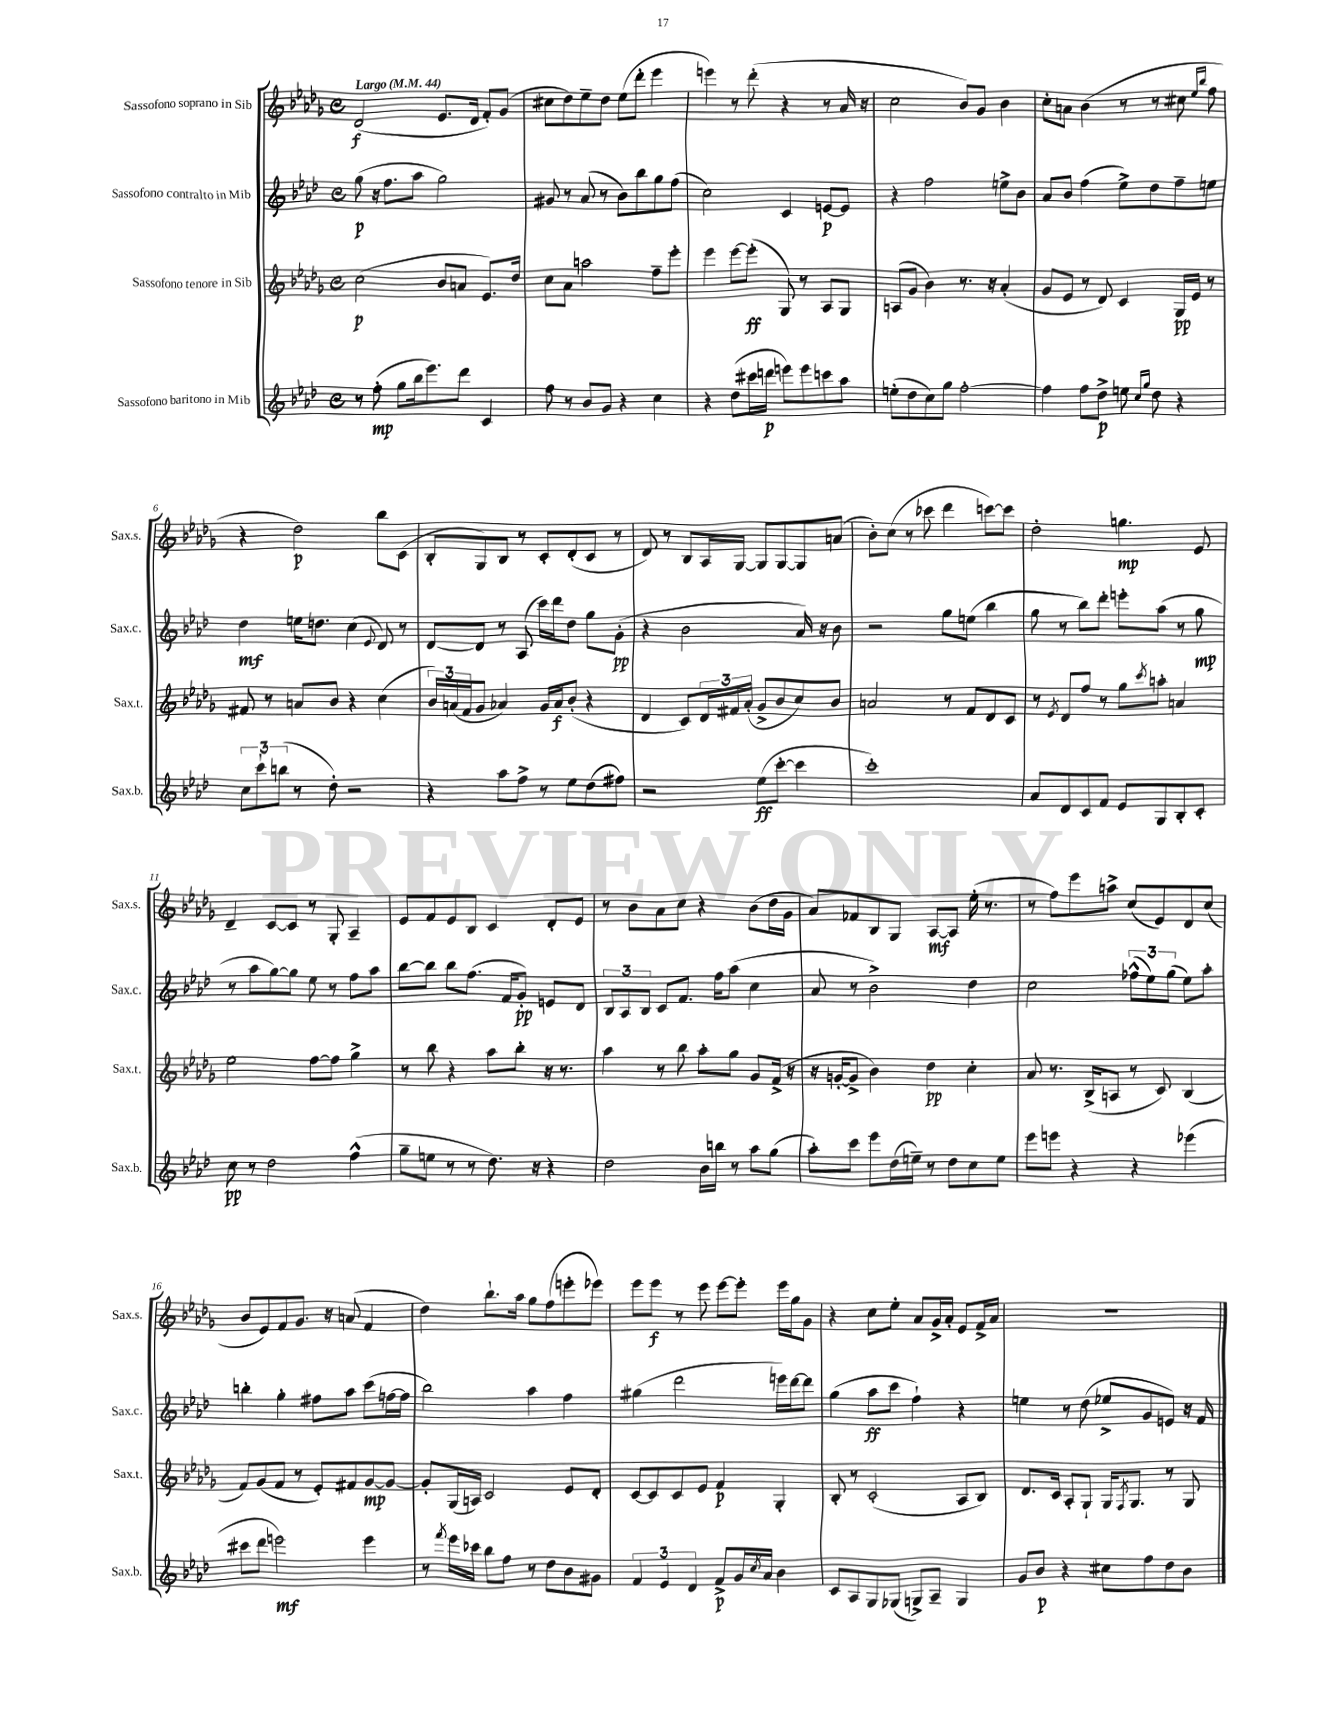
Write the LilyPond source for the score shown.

<<
\new StaffGroup <<
\new Staff = "s0" \with { instrumentName = "Sassofono soprano in Sib" shortInstrumentName = "Sax.s." } {
    \clef treble \key des \major \defaultTimeSignature \time 4/4 \tempo "Largo" 4 = 44
    des'2\f( ees'8. des'16 f'8-.) ges'8( |
    cis''8 des''8) ees''8-- des''8 ees''8( des'''8-. ees'''4 |
    e'''4) r8 des'''8-.( r4 r8 aes'16 r16 |
    c''2 bes'8) ges'8 bes'4 |
    c''8-. a'8 bes'4( r8 r8 cis''8 \grace { ees''16 bes''16 } f''8 |
    r4 des''2\p) bes''8 c'8( |
    bes8-. ges8) bes8 r8 c'8-. des'8-.( c'8 r8 |
    des'8) r8 bes8 aes16 ges16~ ges8 ges8~ ges8 a'8( |
    bes'8-.) c''8( r8 ces'''8 des'''4 c'''8~) c'''8 |
    des''2-. g''4.\mp ees'8 |
    des'4-- c'8~ c'8 r8 ges8-. aes4-- |
    ees'8 f'8 ees'8 bes8 c'4 des'8-. ees'8 |
    r8 bes'8 aes'8 c''8 r4 bes'8( des''16 ges'16 |
    aes'8) fes'8 bes8 ges8 aes8~\mf aes8 ees''16-.( r8. |
    r8 f''8) ees'''8 a''8-> c''8( ees'8) des'8 c''8( |
    bes'8 ees'8) f'8 ges'8. r16 a'8( f'4 |
    des''4) bes''8.-! aes''16 ges''8 f''8( e'''8-. ees'''8) |
    ees'''8 ees'''8\f r8 ees'''8 ees'''8~ ees'''8-. ees'''16 ges''16 ges'8 |
    r4 c''8 ees''8-. aes'8 ges'16-> aes'16-. ees'8 f'16-> aes'16 |
    r1 \bar "|." |
}
\new Staff = "s1" \with { instrumentName = "Sassofono contralto in Mib" shortInstrumentName = "Sax.c." } {
    \clef treble \key aes \major \defaultTimeSignature \time 4/4
    g''8\p( r16 f''8. aes''8 g''2) |
    gis'8 r8 aes'8( r8 bes'8) bes''8 g''8 f''8( |
    c''2) c'4 e'8~\p e'8 |
    r4 f''2 e''8-> bes'8 |
    aes'8 bes'8 f''4( ees''8->) des''8 f''8-- e''8 |
    des''4\mf e''16 d''8. c''4( \appoggiatura { ees'8 } des'8) r8 |
    des'8~ des'8 r8 aes8( c'''16) des'''16 des''8 g''8 g'8-.\pp( |
    r4 bes'2 aes'16) r16 bes'8 |
    r2 g''8 e''8( bes''4 |
    g''8 r8 bes''8) des'''8-. e'''8-. aes''8( r8 g''8\mp |
    r8 aes''8 g''8~) g''8 ees''8 r8 f''8 aes''8 |
    bes''8~ bes''8 bes''8 f''8.( f'16 g'8-.\pp) e'8 des'8 |
    \tuplet 3/2 { bes8 aes8 bes8 } c'8 f'8. f''16 aes''8( c''4 |
    aes'8 r8 bes'2->) des''4 |
    c''2 \tuplet 3/2 { fes''8-^( ees''8) g''8( } ees''8) aes''8-. |
    b''4-. g''4-. fis''8 aes''8 c'''8( f''16~ f''16 |
    bes''2) aes''4 f''4 |
    gis''4( des'''2 e'''16) des'''16~ des'''8 |
    g''4( aes''8\ff c'''8 f''4-!) r4 |
    e''4 r8 des''8( ees''8-> g'8 e'8) r16 f'16 \bar "|." |
}
\new Staff = "s2" \with { instrumentName = "Sassofono tenore in Sib" shortInstrumentName = "Sax.t." } {
    \clef treble \key des \major \defaultTimeSignature \time 4/4
    c''2\p( bes'8 a'8 ees'8.) des''16 |
    c''8 aes'8 a''2 f''8-- ees'''8-. |
    ees'''4 ees'''8~ ees'''8-.\ff( ges8) r8 aes8 ges8 |
    a8( ges'8 bes'4) r8. r16 aes'4-.( |
    ges'8 ees'8 r8 des'8) c'4 ges16\pp ees'16 r8 |
    fis'8 r8 a'8 bes'8 r4 c''4( |
    \tuplet 3/2 { bes'16) a'16( f'16 } ges'8 aes'4) ges'16 aes'16\f bes'8-.( r4 |
    des'4 c'8) \tuplet 3/2 { des'16 fis'16 aes'16-.( } ges'8-> bes'8 c''8) bes'8 |
    a'2 r8 f'8 des'8 c'8 |
    r8 \acciaccatura { ees'8 } des'8 f''8 r8 ges''8 \acciaccatura { c'''8 } a''8-. a'4 |
    ees''2 f''8~ f''8 ges''4-> |
    r8 bes''8 r4 aes''8 bes''8-. r16 r8. |
    aes''4 r8 bes''8 aes''8-. ges''8 ges'8 f'16->( r16 |
    r16 g'16~-. g'8-> bes'4) des''4\pp c''4-. |
    aes'8 r8. bes16->( a8 r8 c'8) bes4( |
    f'8) ges'8( f'8 r8 ees'8-.) fis'8 ges'8~\mp ges'8~ |
    ges'8-. ges16( a16) c'2 ees'8 des'8-. |
    c'8~ c'8 c'8 ees'8 f'4\p ges4-. |
    bes8-. r8 c'2-.( aes8 bes8) |
    des'8. c'16 aes8-. ges8-! ges16 \acciaccatura { f8 } ges8. r8 ges8 \bar "|." |
}
\new Staff = "s3" \with { instrumentName = "Sassofono baritono in Mib" shortInstrumentName = "Sax.b." } {
    \clef treble \key aes \major \defaultTimeSignature \time 4/4
    r8 f''8-.\mp( g''8 bes''16 ees'''8.) des'''8 c'4 |
    f''8 r8 bes'8 g'8 r4 c''4 |
    r4 des''8( cis'''16 d'''16\p e'''8) e'''8 c'''8 aes''8 |
    e''8-.( des''8 c''8) g''8 f''2~-. |
    f''4 f''8 des''8->\p e''8 \grace { c''16 g''16 } des''8 r4 |
    \tuplet 3/2 { c''8 c'''8-! b''8( } r8 des''8-.) r2 |
    r4 aes''8 f''8-> r8 ees''8 des''8( fis''8) |
    r2 ees''8\ff( c'''8~-. c'''4 |
    c'''1-.) |
    aes'8 des'8 c'8 f'8 ees'8 g8 bes8-. c'8-. |
    c''8\pp r8 des''2 f''4-^( |
    g''8-- e''8 r8 r8 des''8.) r16 r4 |
    des''2 bes'16 b''16 r8 aes''8 g''8( |
    aes''8-.) c'''8 ees'''8 des''16( e''16--) r8 des''8 c''8 e''8 |
    ees'''8 e'''8 r4 r4 ees'''4( |
    cis'''8 des'''8 e'''2\mf) e'''4 |
    r8 \acciaccatura { f'''8 } ees'''16 ces'''16 bes''8 f''8 r8 des''8 bes'8 gis'8 |
    \tuplet 3/2 { f'4 ees'4 des'4 } f'8->\p g'16 \acciaccatura { c''8 } aes'16 bes'4 |
    c'8 aes8 g8 ges8( g8->) aes8-- g4 |
    g'8 bes'8\p r4 cis''8 f''8 des''8 bes'8 \bar "|." |
}
>>
>>
